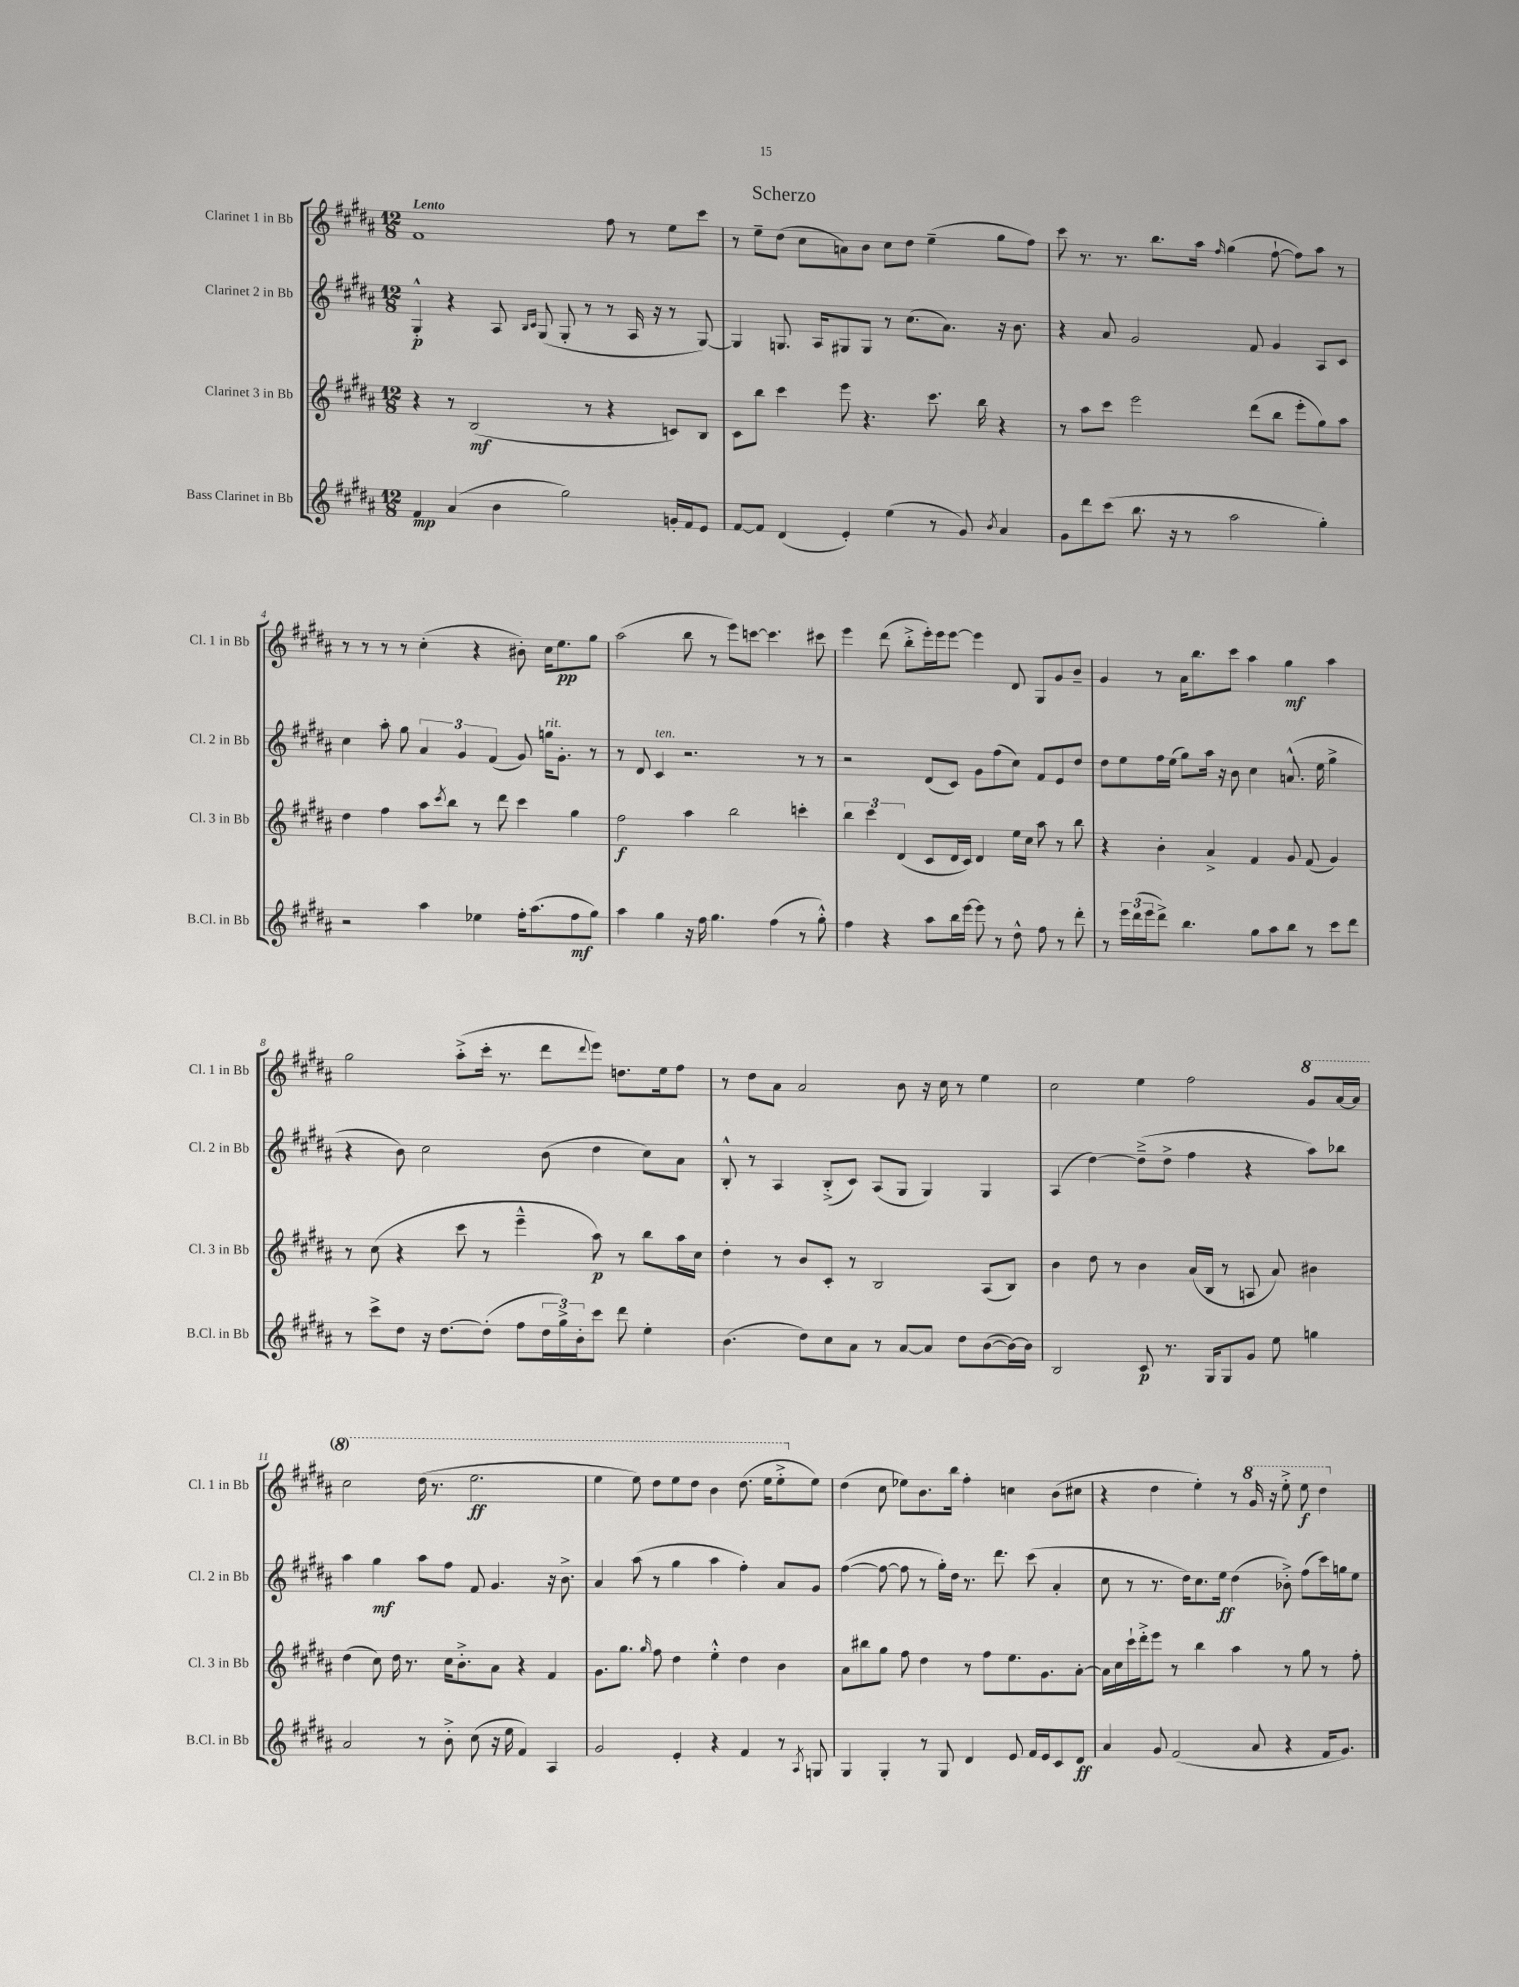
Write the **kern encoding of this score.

**kern	**kern	**kern	**kern
*staff4	*staff3	*staff2	*staff1
*clefG2	*clefG2	*clefG2	*clefG2
*k[f#c#g#d#a#]	*k[f#c#g#d#a#]	*k[f#c#g#d#a#]	*k[f#c#g#d#a#]
*M12/8	*M12/8	*M12/8	*M12/8
4f#/	4r	4G#'^^/	1f#
(4a#/	8r	4r	.
.	(2B/	.	.
4b\	.	8A#/	.
.	.	16qqB/LL	.
.	.	16qqc#/JJ	.
.	.	(8G#/	.
2gg#\)	.	8G#'/	.
.	8r	8r	.
.	4r	8r	8ff#\
.	.	16A#/	8r
.	.	16r	.
16g'/LL	8c/L)	8r	8ee\L
16f#/J	.	.	.
8e/J	8B/J	[8G#/)	8ccc#\J
=	=	=	=
[8f#/L	8c#\L	4G#/]	8r
8f#/]J	8bb\J	.	8ee~\L
(4d#/	4ccc#\	8.G/	(8dd#\J
.	.	.	8cc#\L
.	.	16A#/LK	.
4e'/)	8eee\	8G#/	8a\)
.	4.r	8G#/J	8b\J
(4ee\	.	8r	8cc#\L
.	.	(8.cc#\L	8dd#\J
8r	8.ccc#\	.	(4ee~\
.	.	8.a#\J)	.
8g#/)	.	.	.
.	16bb\	.	.
8qb/	.	.	.
4a#/	4r	16r	8gg#\L
.	.	8.b\	.
.	.	.	8ff#\J)
=	=	=	=
8g#\L	8r	4r	8ccc#\
8ddd#\	8aa#\L	.	8.r
(8ccc#\J	8ccc#\J	8a#/	.
.	.	.	8.r
8.bb\	2eee\	2g#/	.
.	.	.	8.bb\L
16r	.	.	.
8r	.	.	.
.	.	.	16aa#\Jk
.	.	.	16qqff#/
2aa#\	.	.	(4gg#\
.	(8ddd#\L	8f#/	.
.	8bb\J	4g#/	[8ff#`\
.	8eee'\L	.	8ff#\]L)
4gg#'\)	8gg#\)	8A#/L	8aa#\J
.	8aa#\J	8c#/J	8r
=	=	=	=
2r	4dd#\	4cc#\	8r
.	.	.	8r
.	4ff#\	8aa#'\	8r
.	.	8gg#\	8r
4aa#\	8aa#\L	6a#/	(4cc#'\
.	8qccc#/	.	.
.	8bb\J	.	.
.	.	6g#/	.
4ee-\	8r	.	4r
.	.	(6f#/	.
.	8ddd#\	.	.
16ff#'\LK	4ccc#\	8g#/)	8b#'\)
(8.aa#\	.	.	.
.	.	16gg\LK	16cc#\LK
.	.	8.g#'\J	8.ee\
8ff#\	4gg#\	.	.
8gg#\J)	.	8r	8gg#\J
=	=	=	=
4aa#\	2ff#\	8r	(2aa#\
.	.	8d#/	.
4gg#\	.	4c#/	.
16r	4aa#\	2.r	8bb\
16ff#\	.	.	.
4.gg#\	.	.	8r
.	2bb\	.	8eee\L)
.	.	.	[8ccc\J
(4ff#\	.	.	4.ccc\]
8r	4ccc'\	8r	.
8gg#'^^\)	.	8r	8ccc#\
=	=	=	=
4ff#\	6bb\	2r	4eee\
.	6ccc#\	.	.
4r	.	.	(8ddd#\
.	(6d#/	.	.
.	.	.	8bb'^\L
8aa#\L	8c#/L	(8d#/L	16eee'\L)
.	.	.	16eee\J
16bb\L	16d#/L	8c#/J)	[8eee\J
[16eee\JJ	16c#/JJ)	.	.
8eee\]	4d#/	8g#\L	4eee\]
8r	.	(8ff#\	.
8dd#^^\	16ee\LL	8cc#\J)	8d#/
.	16cc#\JJ	.	.
8ff#\	8aa#\	8f#/L	8G#/L
8r	8r	8e/	8g#/
8ddd#'\	8bb\	8dd#/J	8b~/J
=	=	=	=
8r	4r	8dd#\L	4g#/
24eee\LL	.	8ee\	.
(24ddd#\	.	.	.
24eee\J	.	.	.
8ddd#^\J)	4b'\	16ff#\L	8r
.	.	(16ee\JJ	.
4.bb\	.	8gg#\L)	16a#\LK
.	.	.	8.bb\
.	4a#^/	16aa#\Jk	.
.	.	16r	.
.	.	8b\	8ccc#\J
8gg#\L	4f#/	4cc#\	4aa#\
8aa#\	.	.	.
8bb\J	8g#/	(8.a^^/	4gg#\
8r	(8f#/	.	.
.	.	16ee\	.
8ccc#\L	4g#/)	4gg#^\	4aa#\
8ddd#\J	.	.	.
=	=	=	=
8r	8r	4r	2gg#\
8ccc#^\L	(8cc#\	.	.
8dd#\J	4r	8b\)	.
16r	.	2cc#\	.
[8.dd#\L	.	.	.
.	8ccc#\	.	(8aa#'^\L
(8dd#'\]J	8r	.	16ccc#'\Jk
.	.	.	8.r
8ff#\L	4eee~^^\	.	.
24dd#\L	.	(8b\	8ddd#\L
24gg#^\)	.	.	.
24b'\J	.	.	.
.	.	.	8qqddd#/
8ccc#\J	8aa#\)	4dd#\	8eee\J)
8ddd#\	8r	.	8.dd\L
4ee'\	8bb\L	8cc#\L)	.
.	.	.	16ee\k
.	16aa#\L	8a#\J	8ff#\J
.	16cc#\JJ	.	.
=	=	=	=
(4.b\	4dd#'\	8B'^^/	8r
.	.	8r	8dd#\L
.	8r	4A#/	8a#\J
8dd#\L)	8b/L	.	2a#/
8cc#\	8c#'/J	(8B'^/L	.
8a#\J	8r	8c#/J)	.
8r	2B/	(8A#/L	.
[8a#/L	.	8G#/J	8b\
8a#/]J	.	4G#/)	16r
.	.	.	16cc#\
8dd#\L	.	.	8r
([8b\	(8A#/L	4G#/	4ee\
16b\_L)	8B/J)	.	.
16b\]JJ	.	.	.
=	=	=	=
2B/	4b\	(4A#/	2cc#\
.	8dd#\	[4dd#\)	.
.	8r	.	.
8c#/	4b\	(8dd#~^\]L	4ee\
8.r	.	8dd#^\J	.
.	(16a#/LL	4ff#\	2ff#\
16G#/LK	16B/JJ	.	.
8G#/	8r	.	.
8g#/J	8A/	4r	.
8ee\	8a#/)	.	.
4gg\	4b#\	8aa#\L)	8gg#/L
.	.	8bb-\J	[16aa#/L
.	.	.	16aa#/]JJ
=	=	=	=
2a#/	(4dd#\	4aa#\	2ccc#\
.	8cc#\)	4gg#\	.
.	16dd#\	.	.
.	8.r	.	.
8r	.	8aa#\L	(16ddd#\
.	.	.	8.r
8b'^\	16cc#\LK	8ff#\J	.
.	8.b'^\	.	.
(8cc#\	.	8f#/	2.eee\
16r	8a#\J	4.g#/	.
16ee\	.	.	.
4f#/)	4r	.	.
4A#/	4f#/	16r	.
.	.	8.b^\	.
=	=	=	=
2g#/	8.g#\L	4a#/	4eee\
.	8.gg#\J	.	.
.	.	(8aa#\	8eee\)
.	16qqgg#/	.	.
.	8ff#\	8r	8ddd#\L
4e'/	4dd#\	4gg#\	8eee\
.	.	.	8ddd#\J
4r	4ee'^^\	4aa#\	4bb\
4f#/	4dd#\	4ff#'\)	(8.ddd#\
.	.	.	16eee\LK
8r	4b\	8a#/L	8eee'^\
8qA#/	.	.	.
8G/	.	8g#/J	8ee\J)
=	=	=	=
4G#/	8a#\L	([4ff#\	(4dd#\
.	8bb#\	.	.
4G#'/	8gg#\J	8ff#\_	8cc#\
.	8ff#\	8ff#\]	8ee-\L)
8r	4dd#\	8r	8.b\
8G#/	.	16gg#'\LL)	.
.	.	16dd#\JJ	16bb\Jk
4d#/	8r	8.r	4ff#'\
.	8ff#\L	.	.
.	.	8.ddd#\	.
8e/	8.ee\	.	4cc\
16f#/LL	.	(8ccc#\	.
16e/J	8.g#\	.	.
8c#/	.	4a#'/	(8b\L
8d#/J	[8a#'\J	.	8cc#\J
=	=	=	=
4a#/	16a#\]LL	8cc#\	4r
.	16cc#\	.	.
.	16ccc#`\	8r	.
.	16ddd#'^\J	.	.
8g#/	8eee\J	8.r	4dd#\
(2f#/	8r	.	.
.	.	16dd#\LK)	.
.	4bb\	8.cc#\	4ee'\)
.	.	16ee\Jk	.
.	4aa#\	(4dd#\	8r
8a#/	.	.	16gg#/
.	.	.	16r
4r	8r	8b-'^\)	8eee'^\
.	8gg#\	(8ff#\L	8eee\
16f#/LK	8r	16ccc#\L)	4ddd#\
8.g#/J)	.	16gg\J	.
.	8ff#'\	8ee\J	.
==	==	==	==
*-	*-	*-	*-
